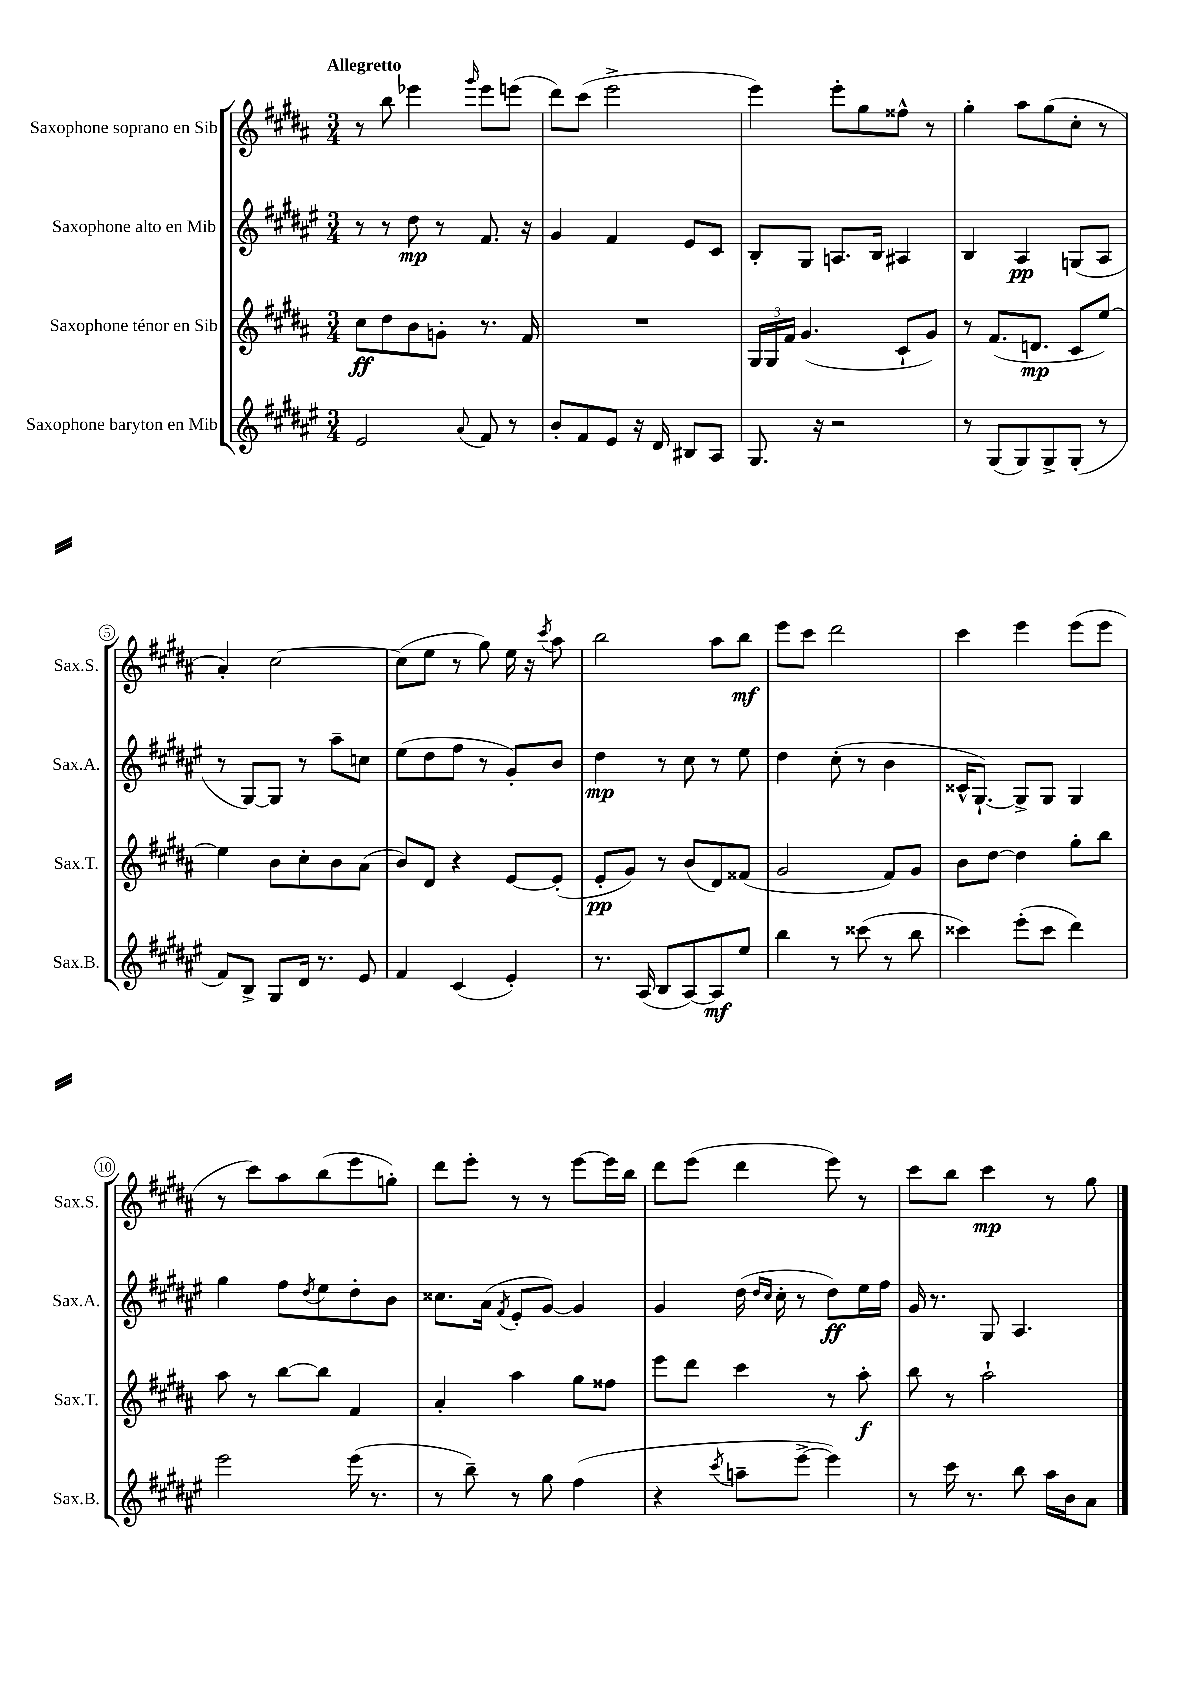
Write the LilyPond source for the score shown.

<<
\new StaffGroup <<
\new Staff = "s0" \with { instrumentName = "Saxophone soprano en Sib" shortInstrumentName = "Sax.S." } {
    \clef treble \key b \major \numericTimeSignature \time 3/4 \tempo "Allegretto"
    r8 b''8 ees'''4 \grace { gis'''16 } ees'''8 e'''8( |
    dis'''8) cis'''8( e'''2-> |
    e'''4) e'''8-. gis''8 fisis''8-^ r8 |
    gis''4-. ais''8 gis''8( cis''8-. r8 |
    ais'4-.) cis''2~ |
    cis''8( e''8 r8 gis''8) e''16 r16 \acciaccatura { cis'''8 } ais''8 |
    b''2 ais''8 b''8\mf |
    e'''8 cis'''8 dis'''2 |
    cis'''4 e'''4 e'''8( e'''8 |
    r8 cis'''8) ais''8 b''8( e'''8 g''8-.) |
    dis'''8 e'''8-. r8 r8 e'''8~ e'''16 b''16 |
    dis'''8 e'''8( dis'''4 e'''8) r8 |
    cis'''8 b''8 cis'''4\mp r8 gis''8 \bar "|." |
}
\new Staff = "s1" \with { instrumentName = "Saxophone alto en Mib" shortInstrumentName = "Sax.A." } {
    \clef treble \key fis \major \numericTimeSignature \time 3/4
    r8 r8 dis''8\mp r8 fis'8. r16 |
    gis'4 fis'4 eis'8 cis'8 |
    b8-. gis8 a8. b16 ais4 |
    b4 ais4\pp g8( ais8 |
    r8 gis8~) gis8 r8 ais''8-- c''8 |
    eis''8( dis''8 fis''8 r8 gis'8-.) b'8 |
    dis''4\mp r8 cis''8 r8 eis''8 |
    dis''4 cis''8-.( r8 b'4 |
    cisis'16-^ gis8.~-!) gis8-> gis8 gis4 |
    gis''4 fis''8 \acciaccatura { dis''8 } eis''8 dis''8-. b'8 |
    cisis''8. ais'16( \acciaccatura { fis'8 } eis'8-. gis'8~) gis'4 |
    gis'4 dis''16( \grace { dis''16 cis''16 } cis''16-. r8 dis''8\ff) eis''16 fis''16 |
    gis'16 r8. gis8 ais4. \bar "|." |
}
\new Staff = "s2" \with { instrumentName = "Saxophone ténor en Sib" shortInstrumentName = "Sax.T." } {
    \clef treble \key b \major \numericTimeSignature \time 3/4
    cis''8\ff dis''8 b'8 g'8-. r8. fis'16 |
    R2. |
    \tuplet 3/2 { gis16 gis16 fis'16 } gis'4.( cis'8-! gis'8) |
    r8 fis'8.( d'8.\mp cis'8 e''8~) |
    e''4 b'8 cis''8-. b'8 ais'8( |
    b'8) dis'8 r4 e'8~ e'8-.( |
    e'8-.\pp gis'8) r8 b'8( dis'8) fisis'8( |
    gis'2 fis'8) gis'8 |
    b'8 dis''8~ dis''4 gis''8-. b''8 |
    ais''8 r8 b''8~ b''8 fis'4 |
    ais'4-. ais''4 gis''8 fisis''8 |
    e'''8 dis'''8 cis'''4 r8 ais''8-.\f |
    b''8 r8 ais''2-! \bar "|." |
}
\new Staff = "s3" \with { instrumentName = "Saxophone baryton en Mib" shortInstrumentName = "Sax.B." } {
    \clef treble \key fis \major \numericTimeSignature \time 3/4
    eis'2 \appoggiatura { ais'8 } fis'8 r8 |
    b'8-. fis'8 eis'8 r16 dis'16 bis8 ais8 |
    gis8. r16 r2 |
    r8 gis8( gis8) gis8-> gis8-.( r8 |
    fis'8) b8-> gis8 dis'16 r8. eis'8 |
    fis'4 cis'4( eis'4-.) |
    r8. ais16( b8 ais8~) ais8\mf eis''8 |
    b''4 r8 cisis'''8( r8 b''8 |
    cisis'''4) eis'''8-.( cisis'''8 dis'''4) |
    eis'''2 eis'''16( r8. |
    r8 b''8--) r8 gis''8 fis''4( |
    r4 \acciaccatura { cis'''8 } a''8-- eis'''8~-> eis'''4) |
    r8 cis'''16 r8. b''8 ais''16 b'16 ais'8 \bar "|." |
}
>>
>>
\layout { \context { \Score \override BarNumber.stencil = #(make-stencil-circler 0.1 0.3 ly:text-interface::print) } }
